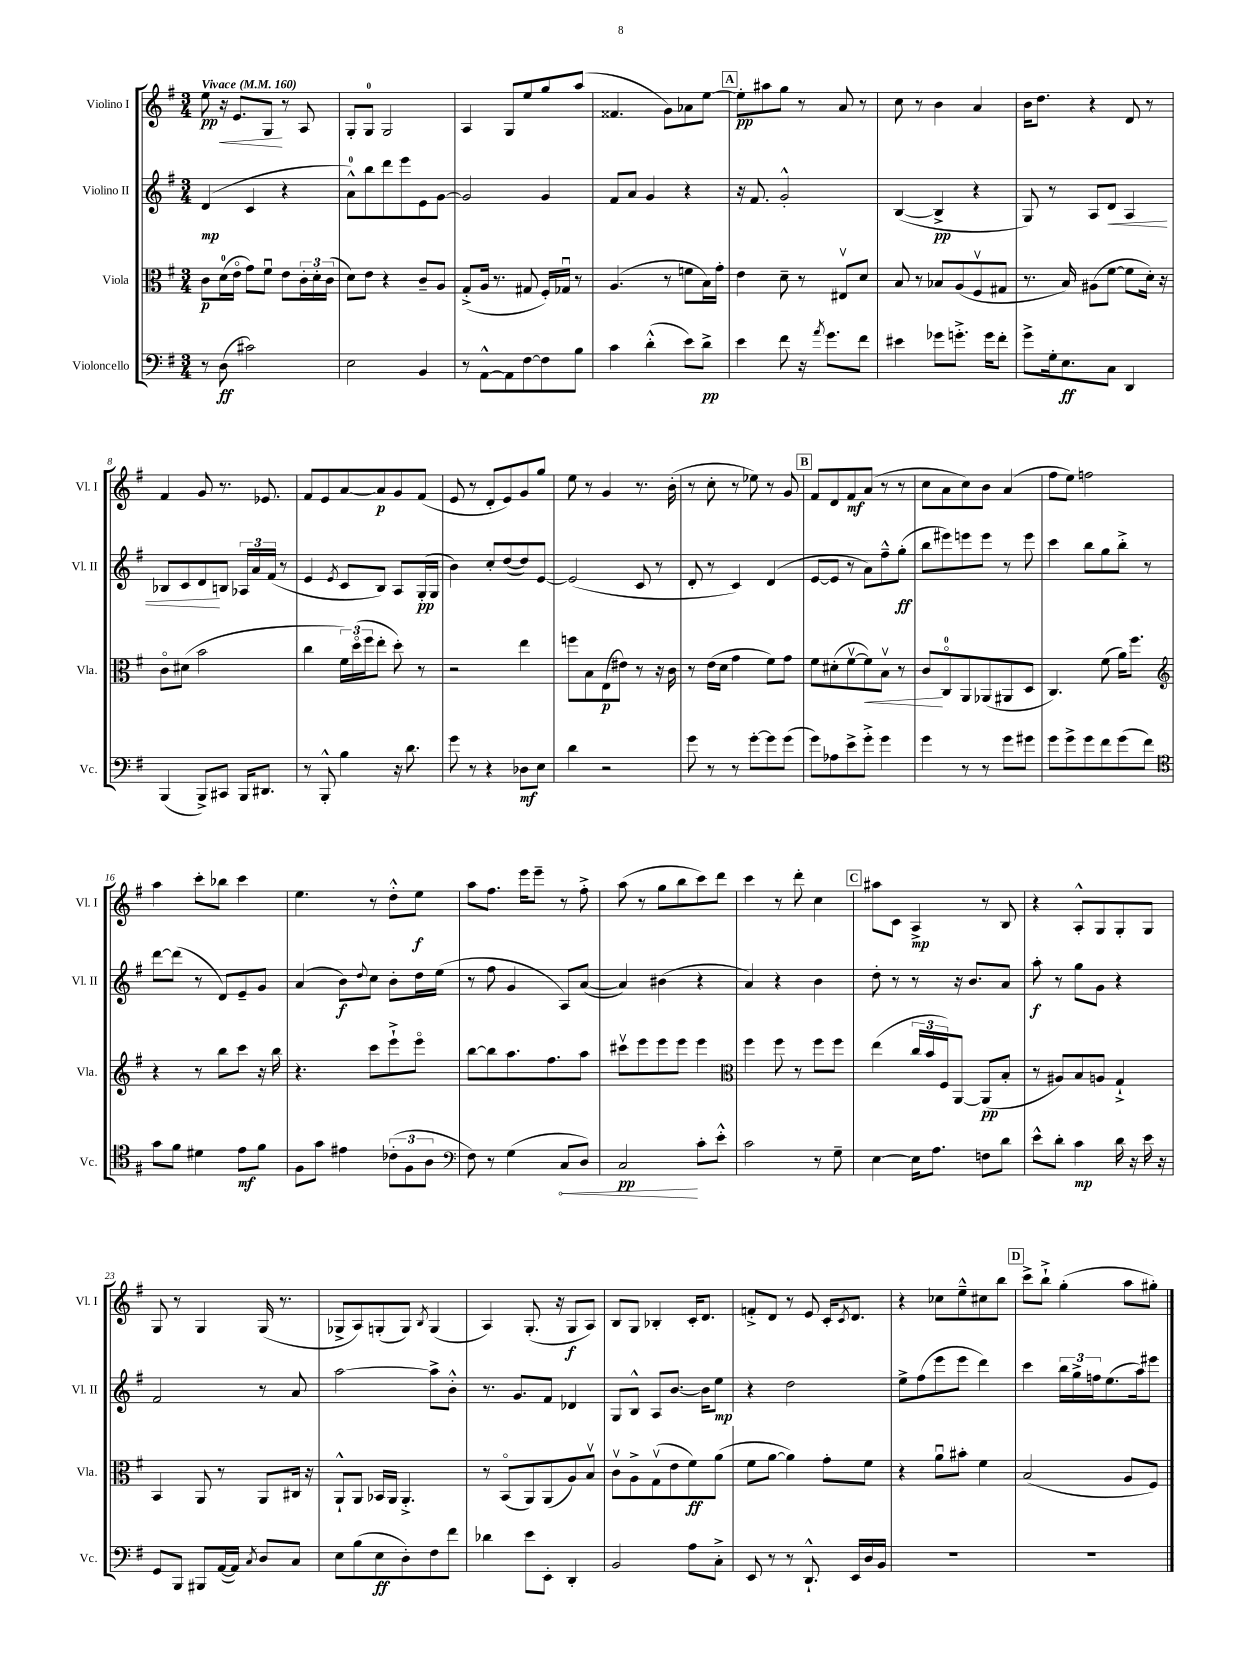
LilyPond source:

<<
\new StaffGroup <<
\new Staff = "s0" \with { instrumentName = "Violino I" shortInstrumentName = "Vl. I" } {
    \clef treble \key g \major \numericTimeSignature \time 3/4 \tempo "Vivace" 4 = 160
    e''8\pp\< r16 e'8. g8\! r8 a8 |
    g8-. g8-0 g2 |
    a4 g8 e''8 g''8 a''8( |
    fisis'4. g'8) aes'8 e''8~ |
    \mark \markup { \box "A" } e''8-.\pp ais''8 g''8 r8 a'8 r8 |
    c''8 r8 b'4 a'4 |
    b'16 d''8. r4 d'8 r8 |
    fis'4 g'8 r8. ees'8. |
    fis'8 e'8 a'8~ a'8\p g'8 fis'8( |
    e'8 r8 d'8-. e'8) g'8 g''8 |
    e''8 r8 g'4 r8. b'16-.( |
    r8 c''8-. r8 ees''8) r8 g'8 |
    \mark \markup { \box "B" } fis'8 d'8 fis'8\mf a'8( r8 r8 |
    c''8 a'8 c''8) b'8 a'4( |
    fis''8 e''8) f''2 |
    a''4 c'''8-. bes''8 c'''4 |
    e''4. r8 d''8-.-^ e''8\f |
    a''8 fis''8. e'''16 e'''8-- r8 fis''8-.-> |
    a''8( r8 g''8 b''8 c'''8) d'''8 |
    c'''4 r8 d'''8-. c''4 |
    \mark \markup { \box "C" } ais''8 c'8 a4->\mp r8 b8 |
    r4 a8-.-^ g8 g8-. g8 |
    g8 r8 g4 g16( r8. |
    ges8-> a8) g8-.( g8) \acciaccatura { b8 } g4( |
    a4) g8.-.( r16 g8\f a8) |
    b8 g8 bes4-. c'16-. d'8. |
    f'8-.-> d'8 r8 e'8 c'16-. \acciaccatura { c'8 } d'8. |
    r4 ces''8 e''8---^ cis''8 b''8 |
    \mark \markup { \box "D" } c'''8-> b''8-!-> g''4-.( a''8 gis''8-.) \bar "|." |
}
\new Staff = "s1" \with { instrumentName = "Violino II" shortInstrumentName = "Vl. II" } {
    \clef treble \key g \major \numericTimeSignature \time 3/4
    d'4\mp( c'4 r4 |
    a'8-0-^) b''8 d'''8 e'''8 e'8 g'8~ |
    g'2 g'4 |
    fis'8 a'8 g'4 r4 |
    \mark \markup { \box "A" } r16 fis'8. g'2-.-^ |
    b4~( b4->\pp r4 |
    g8) r8 a8 d'8\< a4 |
    bes8 c'8 d'8\! b8 \tuplet 3/2 { aes16 a'16 fis'16( } r8 |
    e'4 \acciaccatura { e'8 } c'8 b8) a8 g16-.\pp( g16 |
    b'4) c''8-. d''8~( d''8) e'8~ |
    e'2( c'8 r8 |
    d'8-. r8 c'4) d'4( |
    \mark \markup { \box "B" } e'8~ e'8 r8 a'8) fis''8---^ g''8-.\ff( |
    b''8 eis'''8) e'''8 e'''8 r8 e'''8 |
    c'''4 b''8 g''8 b''8-.-> r8 |
    d'''8~ d'''8( r8 d'8) e'8-- g'8 |
    a'4( b'8\f) \appoggiatura { d''8 } c''8 b'8-. d''16 e''16( |
    r8 fis''8 g'4 a8) a'8~( |
    a'4) bis'4( r4 |
    a'4) r4 b'4 |
    \mark \markup { \box "C" } d''8-. r8 r8 r16 b'8. a'8 |
    a''8-.\f r8 g''8 g'8 r4 |
    fis'2 r8 a'8 |
    a''2~ a''8-> b'8-.-^ |
    r8. g'8. fis'8 des'4 |
    g8 b8-^ a8 b'8.~ b'16 e''8\mp |
    r4 d''2 |
    e''8-> fis''8( e'''8 e'''8 d'''4) |
    \mark \markup { \box "D" } c'''4 \tuplet 3/2 { b''16 g''16-> f''16 } e''8.( a''16) eis'''8 \bar "|." |
}
\new Staff = "s2" \with { instrumentName = "Viola" shortInstrumentName = "Vla." } {
    \clef alto \key g \major \numericTimeSignature \time 3/4
    c'8\p d'16-0( e'16\flageolet g'8) fis'8\downbow e'8 \tuplet 3/2 { c'16-. d'16-. c'16( } |
    d'8) e'8 r4 c'8-- a8 |
    g8-.->( a16 r8. gis8 fis16-.) ges16\downbow r8 |
    a4.( r8 f'8 b16) g'16-. |
    \mark \markup { \box "A" } e'4 d'8-- r8 eis8\upbow d'8 |
    b8 r8 bes8 a8( fis8\upbow gis8 |
    r8. b16) ais8( fis'8~ fis'8 d'16-.) r16 |
    c'8\flageolet dis'8( b'2 |
    c''4 \tuplet 3/2 { fis'16) d''16\flageolet( fis''16 } e''8-. d''8-.) r8 |
    r2 e''4 |
    f''8 b8 e8\p( eis'8) r8 r16 c'16 |
    r8 e'16( d'16 g'4 fis'8) g'8 |
    \mark \markup { \box "B" } fis'8 dis'8-.( fis'8~\upbow fis'8\<) b8\upbow r8 |
    c'8\! c8-0\flageolet a,8 aes,8( ais,8 d8 |
    c4.) fis'8( a'16) fis''8. |
    \clef treble r4 r8 b''8 c'''8 r16 b''16 |
    r4. c'''8 e'''8-!-> e'''8\flageolet |
    b''8~ b''8 a''8. fis''8. a''8 |
    cis'''8\upbow e'''8 e'''8 e'''8 e'''4 |
    \clef alto fis''4 fis''8 r8 fis''8 fis''8 |
    \mark \markup { \box "C" } e''4( \tuplet 3/2 { c''16 b'16 fis16) } a,8~ a,8\pp( b8-. |
    r8 ais8) b8 a8 g4-!-> |
    b,4 a,8 r8 a,8 cis16 r16 |
    a,8-!-^ a,8 bes,16 a,16 a,4.-.-> |
    r8 b,8\flageolet( a,8) a,8( a8) b8\upbow |
    c'8\upbow a8-> g8\upbow( e'8 fis'8\ff) a'8( |
    fis'8 a'8~ a'4) g'8-. fis'8 |
    r4 a'8\downbow bis'8-. fis'4 |
    \mark \markup { \box "D" } b2( a8 fis8) \bar "|." |
}
\new Staff = "s3" \with { instrumentName = "Violoncello" shortInstrumentName = "Vc." } {
    \clef bass \key g \major \numericTimeSignature \time 3/4
    r8 d8\ff( cis'2) |
    e2 b,4 |
    r8 a,8~-^ a,8 fis8~ fis8 b8 |
    c'4 d'4-.-^( e'8) d'8->\pp |
    \mark \markup { \box "A" } e'4 fis'8 r16 \acciaccatura { a'8 } g'8. fis'8 |
    eis'4 ges'8 g'8.-.-> g'16 fis'8-. |
    g'8-> g16-. e8.\ff c8 d,4 |
    b,,4( b,,8->) cis,8 b,,16 dis,8. |
    r8 b,,8-.-^ b4 r16 d'8. |
    g'8 r8 r4 des8\mf e8 |
    d'4 r2 |
    g'8 r8 r8 g'8~-. g'8 g'8( |
    \mark \markup { \box "B" } g'8) aes8 e'8-> g'8-.-> g'4 |
    g'4 r8 r8 g'8 gis'8 |
    g'8 g'8-> g'8 fis'8 g'8( fis'8) |
    \clef tenor g'8 fis'8 dis'4 e'8\mf fis'8 |
    fis8 g'8 eis'4 \tuplet 3/2 { ces'8-.( fis8 a8 } |
    \clef bass fis8) r8 g4( \once \override Hairpin.circled-tip = ##t c8\< d8) |
    c2\pp\! c'8-. e'8-.-^ |
    c'2 r8 g8-- |
    \mark \markup { \box "C" } e4~ e16 a8. f8 d'8 |
    e'8-^ d'8-. c'4\mp d'16 r16 e'16 r16 |
    g,8 b,,8 bis,,8 a,16~( a,16) \acciaccatura { c8 } d8 c8 |
    e8 b8( e8\ff d8-.) fis8 fis'8 |
    des'4 e'8 e,8-. d,4-. |
    b,2 a8 c8-.-> |
    e,8 r8 r8 d,8.-!-^ e,16 d16 b,16 |
    R2. |
    \mark \markup { \box "D" } R2. \bar "|." |
}
>>
>>
